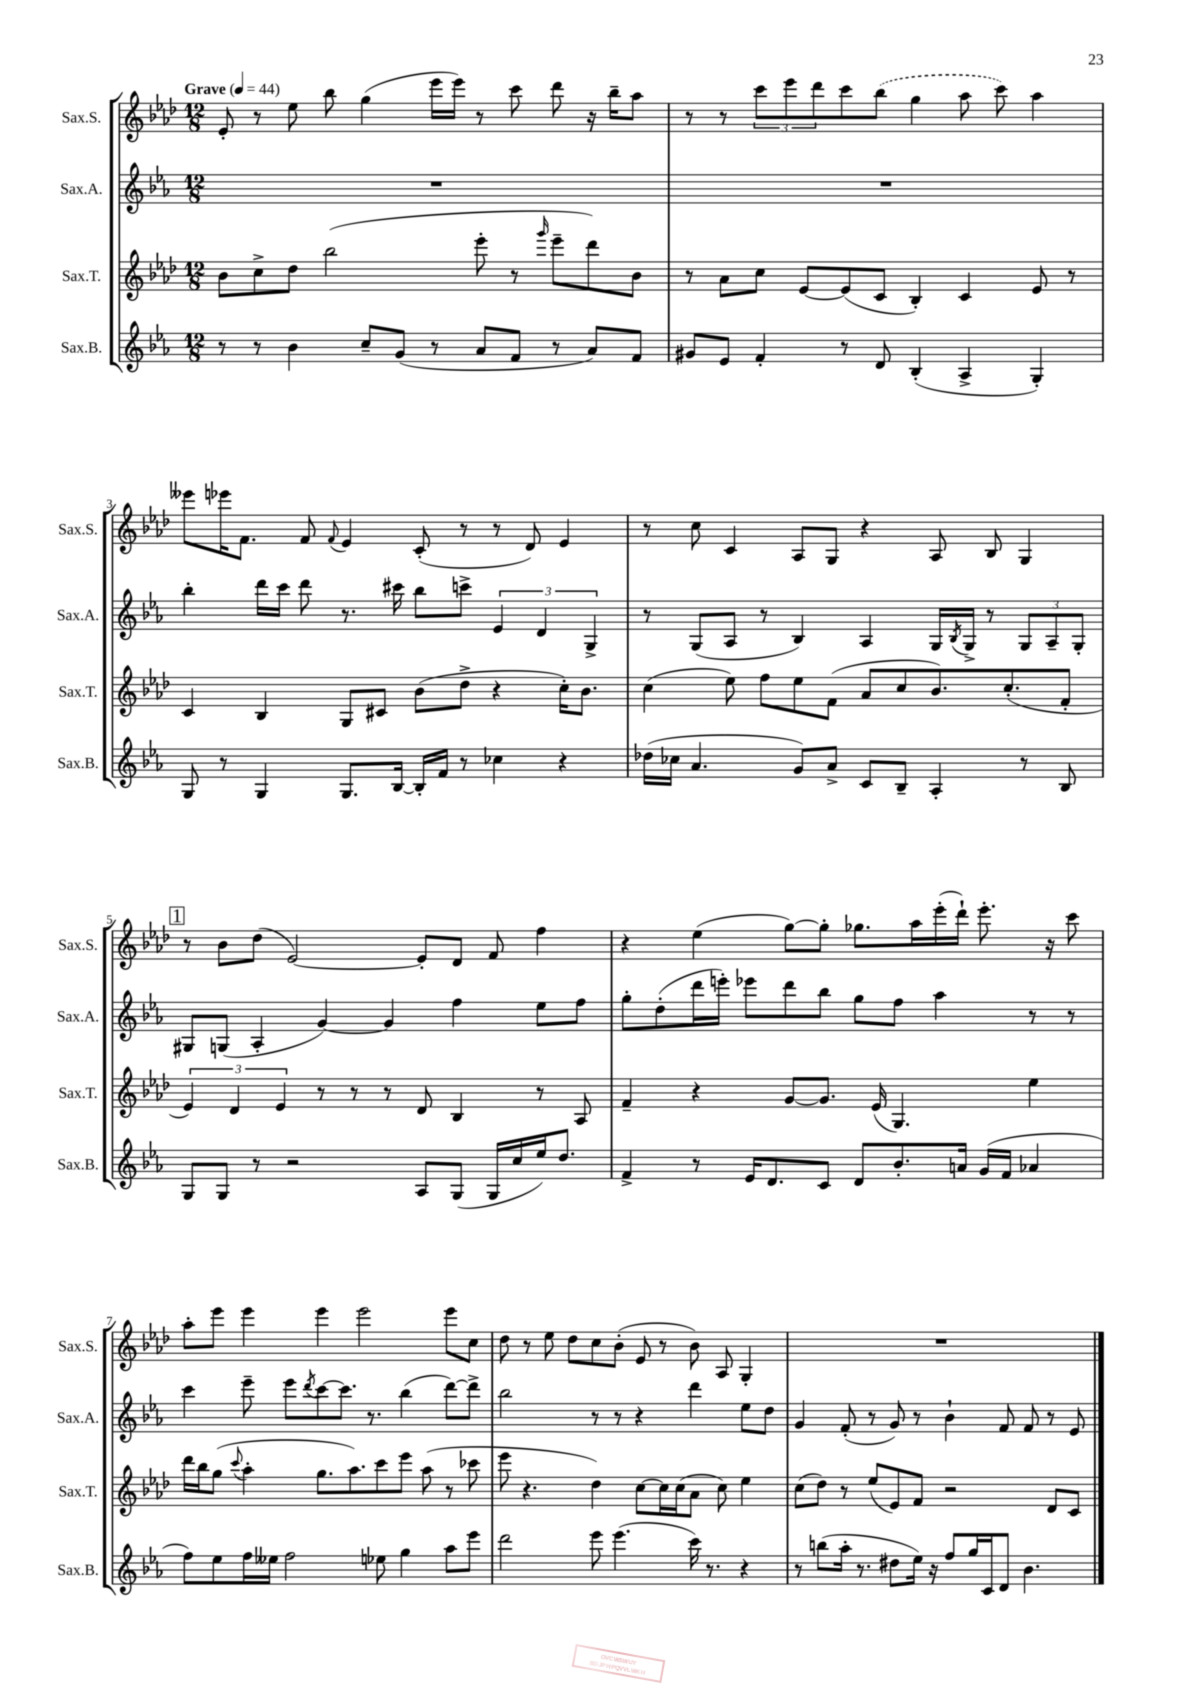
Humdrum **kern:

**kern	**kern	**kern	**kern
*part4	*part3	*part2	*part1
*staff4	*staff3	*staff2	*staff1
*I"Sax.B.	*I"Sax.T.	*I"Sax.A.	*I"Sax.S.
*I'Sax.B.	*I'Sax.T.	*I'Sax.A.	*I'Sax.S.
*clefG2	*clefG2	*clefG2	*clefG2
*k[b-e-a-]	*k[b-e-a-d-]	*k[b-e-a-]	*k[b-e-a-d-]
*M12/8	*M12/8	*M12/8	*M12/8
*MM44	*MM44	*MM44	*MM44
=1	=1	=1	=1
!	!	!	!LO:TX:a:B:t=Grave
8r	8b-\L	1.r	8e-'/
8r	8cc^\	.	8r
4b-\	8dd-\J	.	8ee-\
.	(2bb-\	.	8bb-\
8cc~/L	.	.	(4gg\
(8g/J	.	.	.
8r	.	.	16eee-\LL
.	.	.	16eee-\JJ)
8a-/L	8eee-'\	.	8r
8f/J	8r	.	8ccc\
.	16qqggg/	.	.
8r	8eee-~\L	.	8ddd-\
8a-/L)	8ddd-\)	.	16r
.	.	.	16bb-~\KL
8f/J	8b-\J	.	8aa-\J
=2	=2	=2	=2
8g#X/L	8r	1.r	8r
8e-/J	8a-\L	.	8r
4f'/	8cc\J	.	12ccc\L
.	.	.	12eee-\
.	[8e-/L	.	.
.	.	.	12ddd-\
8r	(8e-/]	.	8ccc\
8d/	8c/J	.	(8bb-\J
(4B-'/	4B-'/)	.	4gg\
4A-^/	4c/	.	8aa-\
.	.	.	8ccc\)
4G'/)	8e-/	.	4aa-\
.	8r	.	.
!!LO:LB:g=z
=3	=3	=3	=3
8G/	4c/	4bb-'\	8eee--X\L
8r	.	.	16eee-X\K
.	.	.	8.f\J
4G/	4B-/	16ddd\LL	.
.	.	16ccc\JJ	.
.	.	8ddd\	8f/
.	.	.	8qqf/
8.G/L	8G/L	8.r	4e-/
.	8c#X/J	.	.
[16B-/Jk	.	16ccc#X\	.
16B-'/LL]	(8b-\L	8bb-\L	(8c'/
16f/JJ	.	.	.
8r	8dd-^\J	8cccn^\J	8r
4cc-X\	4r	6e-/	8r
.	.	.	8d-/)
.	.	6d/	.
4r	16cc'\KL)	.	4e-/
.	8.b-\J	.	.
.	.	6G^/	.
=4	=4	=4	=4
(16dd-X\LL	(4cc\	8r	8r
16cc-X\JJ	.	.	.
4.a-/	.	(8G/L	8cc\
.	8ee-\)	8A-/J	4c/
.	8ff\L	8r	.
8g/L)	8ee-\	4B-/)	8A-/L
8a-^/J	(8f\J	.	8G/J
8c/L	8a-/L	4A-/	4r
8B-~/J	8cc/	.	.
4A-'/	8.b-/)	16G/LL	8A-/
.	.	8qB-/	.
.	.	16G^/JJ	.
.	.	8r	8B-/
.	(8.cc'/	.	.
8r	.	12G/L	4G/
.	.	12A-~/	.
8B-/	8f'/J	.	.
.	.	12G'/J	.
!!LO:LB:g=z
!!LO:REH:place=s1:t=1
=5	=5	=5	=5
8G/L	6e-/)	8G#X/L	8r
8G/J	.	(8Gn/J	8b-\L
.	6d-/	.	.
8r	.	4A-'/	(8dd-\J
.	6e-/	.	.
2r	.	.	[2e-/)
.	8r	[4g/)	.
.	8r	.	.
.	8r	4g/]	.
8A-/L	8d-/	.	8e-'/L]
(8G/J	4B-/	4ff\	8d-/J
16G/LL	.	.	8f/
16cc/	.	.	.
16ee-/J)	8r	8ee-\L	4ff\
8.dd/J	.	.	.
.	8A-/	8ff\J	.
=6	=6	=6	=6
4f^/	4f~/	8gg'\L	4r
.	.	(8dd'\	.
8r	4r	16ddd\L	(4ee-\
.	.	16eeen'\JJ)	.
16e-/KL	.	8eee-X\L	.
8.d/	.	.	.
.	[8g/L	8ddd\	[8gg\L)
8c/J	8.g/J]	8bb-\J	8gg'\J]
8d/L	.	8gg\L	8.gg-X\L
.	(16e-/	.	.
8.b-'/	4.G/)	8ff\J	.
.	.	.	16aa-\L
.	.	4aa-\	(16eee-'\
16an/Jk	.	.	16ddd-`\JJ)
(16g/LL	.	.	8.eee-'\
16f/JJ	.	.	.
4a-X/	4ee-\	8r	.
.	.	.	16r
.	.	8r	8ccc\
!!LO:LB:g=z
=7	=7	=7	=7
8ff\L)	16ddd-\LL	4ccc\	8aa-'\L
.	16bb-\J	.	.
8ee-\	(8gg\J	.	8eee-\J
.	8qqccc/	.	.
16ff\L	4aa-'\	8eee-~\	4eee-\
16ee--X\JJ	.	.	.
2ff\	.	8eee-\L	.
.	.	8qddd/	.
.	8.gg\L	[8ccc\	4eee-\
.	.	8.ccc\J]	.
.	8.aa-\)	.	.
.	.	.	2eee-\
.	.	8.r	.
8ee-X\	8ccc\	.	.
4gg\	8eee-\J	(4bb-\	.
.	(8aa-\	.	.
8aa-\L	8r	[8ddd\L)	8eee-\L
8eee-\J	8ccc-X\	8ddd^\J]	8cc\J
=8	=8	=8	=8
2ddd\	8eee-\	2bb-\	8dd-\
.	4.r	.	8r
.	.	.	8ee-\
.	.	.	8dd-\L
8eee-\	4dd-\)	8r	8cc\
(4.eee-\	.	8r	(8b-'\J
.	[8cc\L	4r	8e-/
.	16cc\L]	.	8r
.	(16cc\J	.	.
16ccc\)	8a-\J	4ddd\	8b-\)
8.r	.	.	.
.	8cc\)	.	8A-/
4r	4ee-\	8ee-\L	4G'/
.	.	8dd\J	.
=9	=9	=9	=9
8r	(8cc\L	4g/	1.r
(8bbn\L	8dd-\J)	.	.
16aa-'\Jk	8r	(8f'/	.
8.r	.	.	.
.	(8ee-/L	8r	.
8dd#X\L	8e-/)	8g/)	.
16ee-\Jk)	8f/J	8r	.
16r	.	.	.
8ff/L	2r	4b-`\	.
16gg/L	.	.	.
16c/J	.	.	.
8d/J	.	8f/	.
4.b-\	.	8f/	.
.	8d-/L	8r	.
.	8c/J	8e-/	.
==	==	==	==
*-	*-	*-	*-
